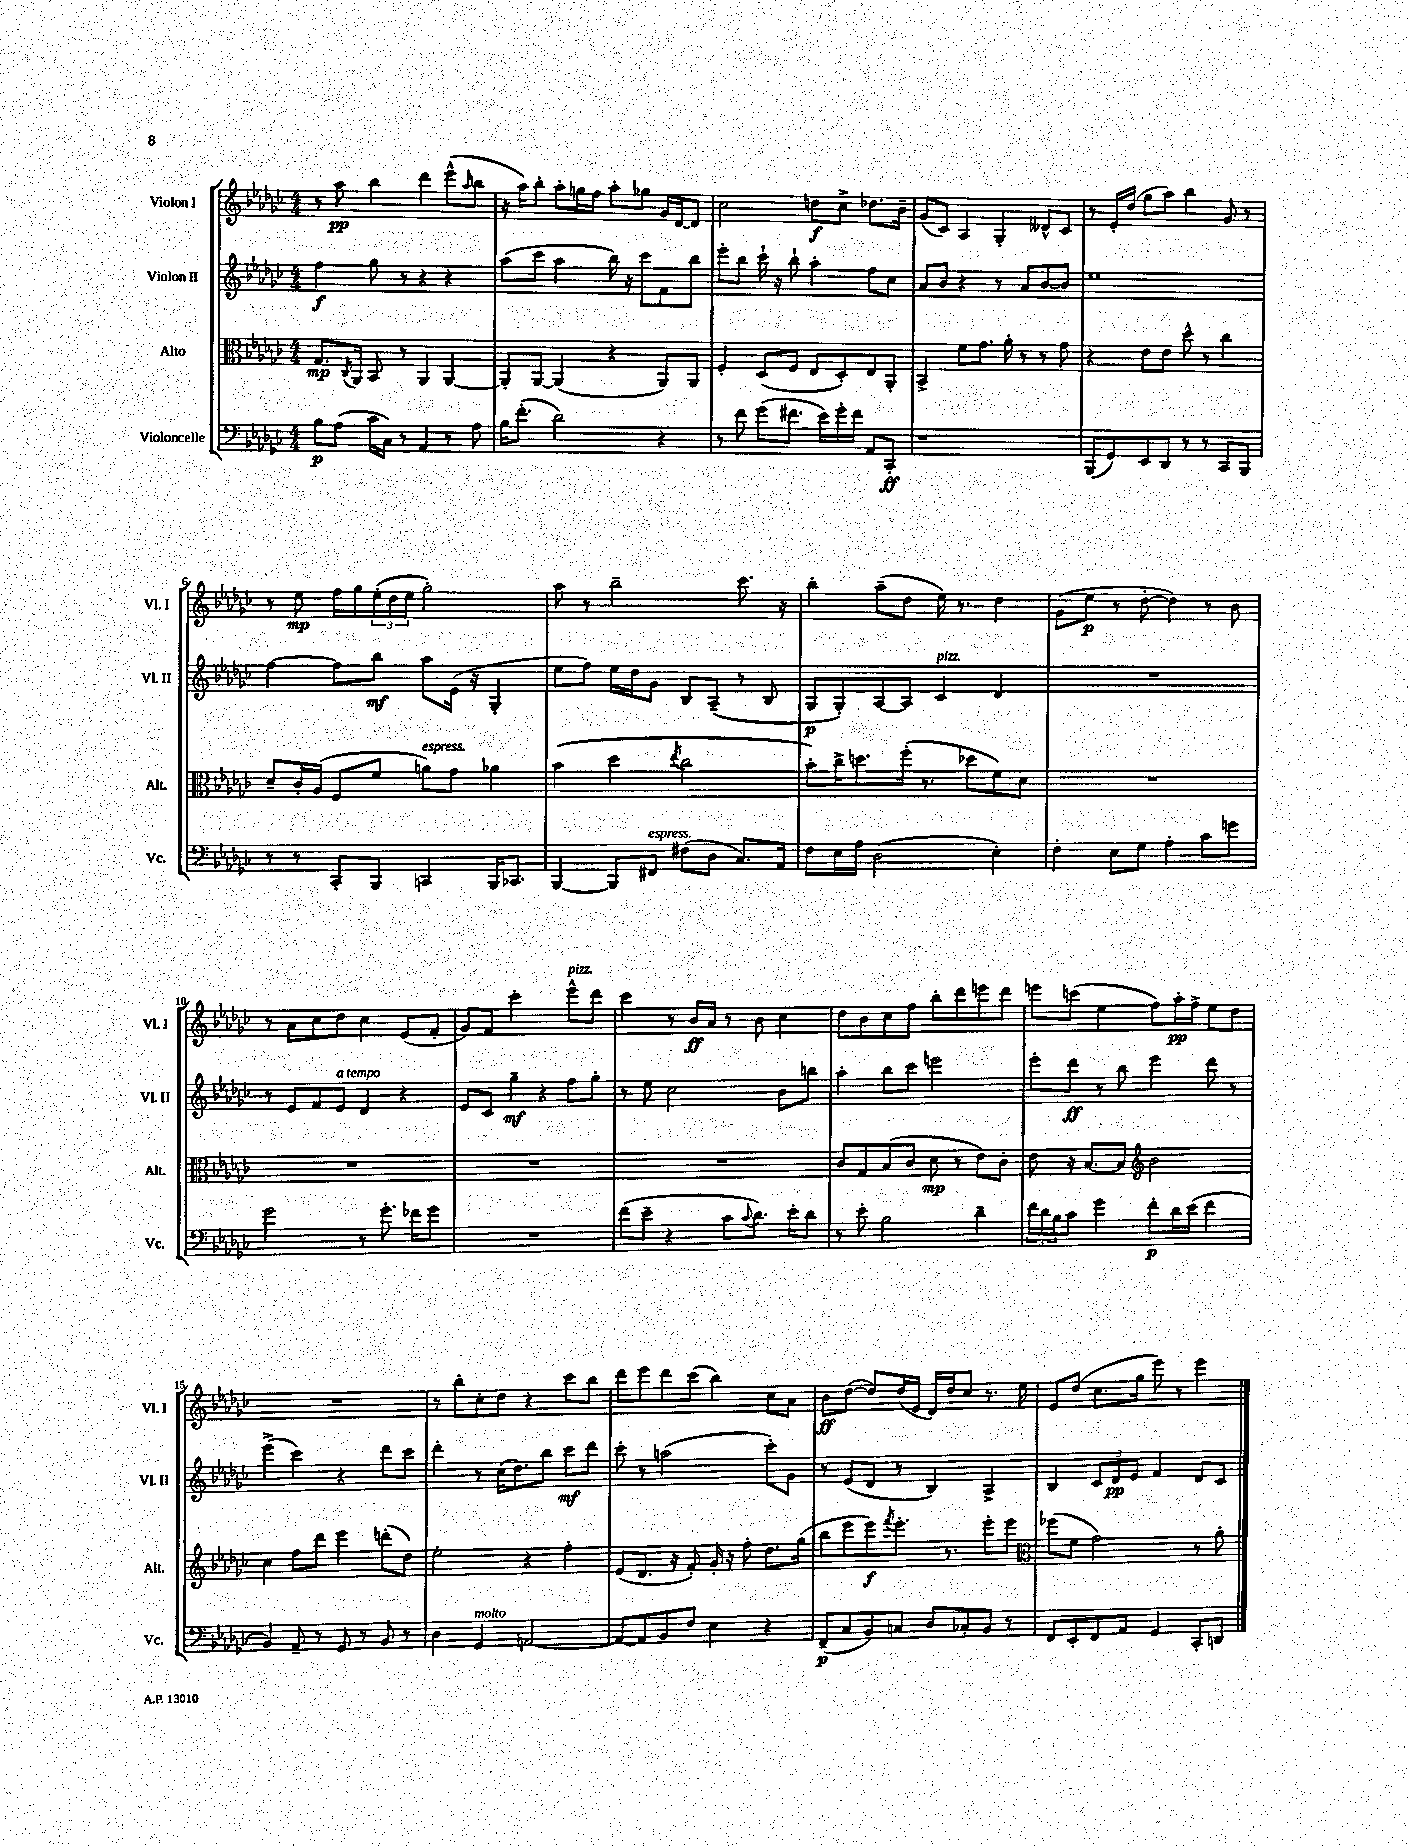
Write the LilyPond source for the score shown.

<<
\new StaffGroup <<
\new Staff = "s0" \with { instrumentName = "Violon I" shortInstrumentName = "Vl. I" } {
    \clef treble \key ges \major \numericTimeSignature \time 4/4
    r8 aes''8\pp bes''4 des'''4 ees'''8-^( \grace { aes''16 } bes''8 |
    r16 aes''16) bes''8-. aes''8-. g''16 f''16 aes''8-. ges''8 ges'16 des'16~ des'8 |
    ces''2 d''8\f ces''8-> des''8. bes'16-- |
    ges'8( ces'8) aes4 ges4-. deses'8-^ ces'8 |
    r8 ees'16-. des''16( ges''8 aes''8) bes''4 ges'8 r8 |
    r8 ees''8\mp f''16 ges''16 \tuplet 3/2 { ees''16-.( des''16 ees''16 } ges''2-.) |
    aes''8 r8 bes''2-- ces'''8. r16 |
    bes''4-. aes''8--( des''8 ees''16) r8. des''4 |
    ges'8( ees''8\p r8 des''8~-. des''4) r8 bes'8 |
    r8 aes'8 ces''8 des''8 ces''4 ees'8( f'8-. |
    ges'8) f'8 ces'''2-. ees'''8-^^\markup { \italic "pizz." } des'''8 |
    ces'''4 r8 bes'16\ff aes'16 r8 bes'8 ces''4 |
    des''8 bes'8 ces''8 f''8 bes''8-. des'''8 e'''8 des'''8 |
    e'''8 c'''8( ees''4 f''8) aes''16-.\pp f''16-> ees''8 des''8 |
    R1 |
    r8 bes''8-. ces''8-. des''8 r4 ces'''8 bes''8 |
    des'''8 ees'''8 des'''8 ces'''8( bes''4) ces''8 aes'8 |
    bes'8\ff des''8~( des''8) des''16( ees'16 des'16) des''16 ces''8 r8. ees''16 |
    ees'8 des''8( ces''8. ges''16 ees'''8) r8 ees'''4 \bar "|." |
}
\new Staff = "s1" \with { instrumentName = "Violon II" shortInstrumentName = "Vl. II" } {
    \clef treble \key ges \major \numericTimeSignature \time 4/4
    f''4\f ges''8 r8 r4 r4 |
    aes''8( ces'''8 aes''4 bes''16) r16 ces'''8 f'8 bes''8 |
    ees'''8-. bes''8 ces'''16-! r16 bes''8-! aes''4-. f''8 ces''8 |
    aes'8 bes'8 r4 r8 aes'8 bes'8~ bes'8 |
    ees''1 |
    f''4~ f''8 bes''8\mf aes''8 ees'16( r16 ges4-. |
    ees''8 f''8) ees''16 des''16 ges'8 bes8 aes8--( r8 bes8 |
    ges8\p ges8-.) aes8~ aes8 ces'4^\markup { \italic "pizz." } des'4 |
    R1 |
    r8 ees'8 f'8 ees'8^\markup { \italic "a tempo" } des'4 r4 |
    ees'8 ces'8 ges''4--\mf r4 f''8 ges''8-. |
    r8 ees''8 ces''2 bes'8 b''8 |
    aes''4-. bes''8 ces'''8 e'''2 |
    ees'''8-. des'''8\ff r8 bes''8 ees'''4 des'''8 r8 |
    ees'''4->( ces'''4) r4 des'''8 ces'''8 |
    des'''4-. r8 ces''16( des''8.) bes''8 ces'''8\mf des'''8 |
    ces'''8-. r8 a''2( ces'''8-.) ges'8 |
    r8 ees'8( des'8 r8 bes4) aes4-> |
    bes4 \tuplet 3/2 { ces'8 des'8\pp ees'8 } f'4 des'8 ces'8 \bar "|." |
}
\new Staff = "s2" \with { instrumentName = "Alto" shortInstrumentName = "Alt." } {
    \clef alto \key ges \major \numericTimeSignature \time 4/4
    ges8.\mp \acciaccatura { ces8 } aes,16 bes,8 r8 aes,4 aes,4~ |
    aes,8-. aes,8~ aes,4( r4 aes,8) aes,8 |
    f4-. des8( f8 ees8 des8-.) ees8 aes,8-. |
    bes,4-> f'8 ges'8. aes'16-. r8 r8 ges'8 |
    r4 ees'8 ees'8 des''8-^ r8 ces''4 |
    des'8-- ces'16-. aes16( f8 f'8 a'8^\markup { \italic "espress." }) ges'8 aes'4 |
    bes'4( des''4 \acciaccatura { ees''8 } ces''2 |
    bes'8-.) ces''16-> d''8. f''16-.( r8. des''8 f'8) des'8 |
    R1 |
    R1 |
    R1 |
    R1 |
    ces'8 ges8 bes8( ces'8 des'8\mp r8 ees'8) ces'8-. |
    ees'8 r16 bes8.~ bes8 \clef treble bes'2 |
    ces''4 f''8 des'''8 ees'''4 d'''8-.( des''8) |
    ees''2-. r4 f''4-. |
    ees'8( des'8. r16 f'8-.) ges'16-. r16 f''8-. des''8. ges''16( |
    bes''8 ees'''8 ees'''8\f) \acciaccatura { f'''8 } ees'''8.-. r8. ees'''8-. ees'''8 |
    \clef alto fes''8( f'8 ges'2) r8 aes'8-. \bar "|." |
}
\new Staff = "s3" \with { instrumentName = "Violoncelle" shortInstrumentName = "Vc." } {
    \clef bass \key ges \major \numericTimeSignature \time 4/4
    bes8\p aes8( ces'16 ces16) r8 aes,4 r8 aes8 |
    bes16 f'8.-.( des'2) r4 |
    r8 f'8 ges'8( fis'8. ees'16) ges'16-. fis'16 aes,8 ces,8-.\ff |
    r1 |
    bes,,8( ges,8) ees,8 des,8 r8 r8 ces,8 bes,,8 |
    r8 r8 ces,8-. bes,,8 c,4 bes,,16 ces,8. |
    bes,,4~ bes,,8 fis,8^\markup { \italic "espress." } fis8( des8 ces8.) aes,16 |
    f8 ees16 aes16 des2( ees4-.) |
    f4-. ees8 ges8 aes4-. ces'8 g'8 |
    ges'2 r8 ges'8.-. fes'16 ges'8 |
    R1 |
    f'8( ees'8-- r4 ces'8 \appoggiatura { ces'8 } des'8.) ees'16-. des'8 |
    r8 ees'8-. bes2 des'4-- |
    \tuplet 3/2 { f'16 des'16 bes16 } ces'8 ges'4 f'8-.\p des'16 ees'16( f'4 |
    bes,4) aes,8-- r8 ges,8 r8 bes,8 r8 |
    des4 ges,4^\markup { \italic "molto" } a,2~ |
    a,8~ a,8 bes,8 f8 ees4 r4 |
    f,8--\p( ces8 bes,8) c8 des8 ces8-. bes,8 r8 |
    f,8 ees,8-. f,8 aes,8 ges,4 ces,8-. d,8 \bar "|." |
}
>>
>>
